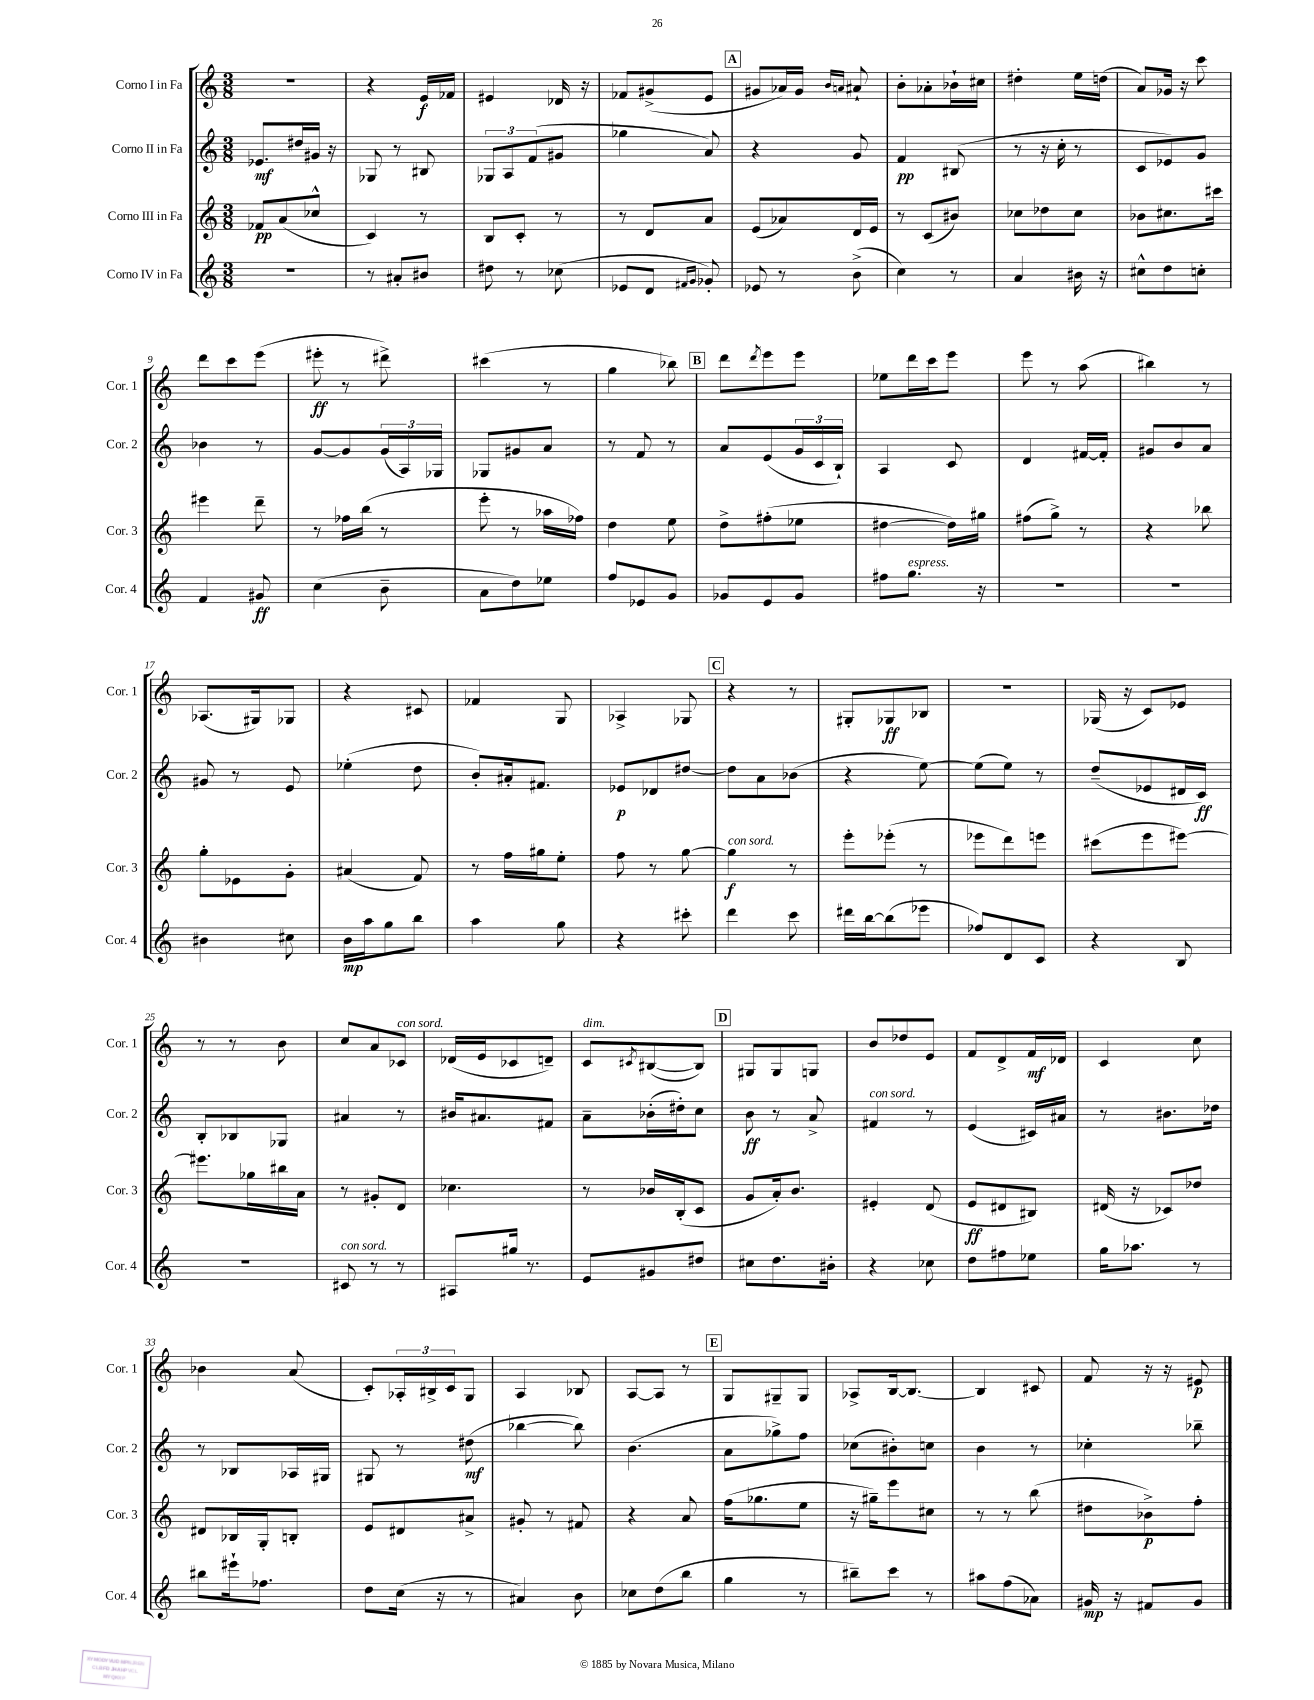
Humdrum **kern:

**kern	**dynam	**kern	**dynam	**kern	**dynam	**kern	**dynam
*part4	*part4	*part3	*part3	*part2	*part2	*part1	*part1
*staff4	*staff4	*staff3	*staff3	*staff2	*staff2	*staff1	*staff1
*I"Corno IV in Fa	*	*I"Corno III in Fa	*	*I"Corno II in Fa	*	*I"Corno I in Fa	*
*I'Cor. 4	*	*I'Cor. 3	*	*I'Cor. 2	*	*I'Cor. 1	*
*clefG2	*	*clefG2	*	*clefG2	*	*clefG2	*
*k[]	*	*k[]	*	*k[]	*	*k[]	*
*M3/8	*	*M3/8	*	*M3/8	*	*M3/8	*
=1	=1	=1	=1	=1	=1	=1	=1
4.r	.	8f-X/L	pp	8.e-X/L	mf	4.r	.
.	.	(8a/	.	.	.	.	.
.	.	.	.	16dd#X/L	.	.	.
.	.	8cc-X^^/J	.	16g#X/JJ	.	.	.
.	.	.	.	16r	.	.	.
=2	=2	=2	=2	=2	=2	=2	=2
8r	.	4c/)	.	8G-X/	.	4r	.
8a#X'/L	.	.	.	8r	.	.	.
8b#X/J	.	8r	.	8B#X/	.	16e/LL	f
.	.	.	.	.	.	16f-X/JJ	.
=3	=3	=3	=3	=3	=3	=3	=3
8dd#X\	.	8B/L	.	12G-X/L	.	4e#X/	.
.	.	.	.	12A/	.	.	.
8r	.	8c'/J	.	.	.	.	.
.	.	.	.	(12f/	.	.	.
(8cc-X\	.	8r	.	8g#X/J	.	16d-X/	.
.	.	.	.	.	.	16r	.
=4	=4	=4	=4	=4	=4	=4	=4
8e-X/L	.	8r	.	4gg-X\	.	8f-X/L	.
8d/J	.	8d/L	.	.	.	(8g#X^/	.
16qqf#X/LL	.	.	.	.	.	.	.
16qqg/JJ	.	.	.	.	.	.	.
8g-X'/)	.	8a/J	.	8a/)	.	8e/J	.
!!LO:REH:place=s1:t=A
=5	=5	=5	=5	=5	=5	=5	=5
8e-X/	.	(8e/L	.	4r	.	8g#X/L	.
8r	.	8a-X/)	.	.	.	16a-X/L)	.
.	.	.	.	.	.	16g#/JJ	.
.	.	.	.	.	.	16qqb/LL	.
.	.	.	.	.	.	16qqan/JJ	.
(8b^\	.	16d/L	.	8g/	.	8a#X`/	.
.	.	16e/JJ	.	.	.	.	.
=6	=6	=6	=6	=6	=6	=6	=6
4cc\)	.	8r	.	4f/	pp	8b'\L	.
.	.	(8c/L	.	.	.	8a-X'\	.
8r	.	8b#X/J)	.	(8B#X/	.	16b-X`\L	.
.	.	.	.	.	.	16cc#X\JJ	.
=7	=7	=7	=7	=7	=7	=7	=7
4a/	.	8cc-X\L	.	8r	.	4dd#X'\	.
.	.	8dd-X\	.	16r	.	.	.
.	.	.	.	16cc'\	.	.	.
16b#X\	.	8cc-\J	.	8r	.	16ee\LL	.
16r	.	.	.	.	.	(16ddn\JJ	.
=8	=8	=8	=8	=8	=8	=8	=8
8cc#X^^\L	.	8b-X\L	.	8c/L	.	8a/L)	.
8dd\	.	8.cc#X\	.	8e-X/)	.	16g-X/Jk	.
.	.	.	.	.	.	16r	.
8ccn'\J	.	.	.	8g/J	.	8ccc\	.
.	.	16ccc#X\Jk	.	.	.	.	.
!!LO:LB:g=z
=9	=9	=9	=9	=9	=9	=9	=9
4f/	.	4eee#X\	.	4b-X\	.	8ddd\L	.
.	.	.	.	.	.	8ccc\	.
8g#X/	ff	8ddd~\	.	8r	.	(8eee\J	.
=10	=10	=10	=10	=10	=10	=10	=10
(4cc\	.	8r	.	[8g/L	.	8eee#X'\	ff
.	.	16ff-X\LL	.	8g/]	.	8r	.
.	.	(16bb\JJ	.	.	.	.	.
8b~\	.	8r	.	(24g/L	.	8ddd#X^\)	.
.	.	.	.	24A/)	.	.	.
.	.	.	.	24G-X/JJ	.	.	.
=11	=11	=11	=11	=11	=11	=11	=11
8a\L	.	8eee'\	.	8G-X/L	.	(4ccc#X\	.
8dd\)	.	8r	.	8g#X/	.	.	.
8ee-X\J	.	16aa-X\LL	.	8a/J	.	8r	.
.	.	16ff-X\JJ)	.	.	.	.	.
=12	=12	=12	=12	=12	=12	=12	=12
8ff/L	.	4dd\	.	8r	.	4gg\	.
8e-X/	.	.	.	8f/	.	.	.
8g/J	.	8ee\	.	8r	.	8bb-X\)	.
!!LO:REH:place=s1:t=B
=13	=13	=13	=13	=13	=13	=13	=13
8g-X/L	.	8dd^\L	.	8a/L	.	8ddd\L	.
.	.	.	.	.	.	8qddd/	.
8e/	.	(8ff#X'\	.	(8e/	.	8eee\	.
8g-/J	.	8ee-X\J	.	24g/L	.	8eee\J	.
.	.	.	.	24c/	.	.	.
.	.	.	.	24B`/JJ)	.	.	.
=14	=14	=14	=14	=14	=14	=14	=14
8ff#X\L	.	[4dd#X\	.	4A/	.	8ee-X\L	.
!LO:TX:a:i:t=espress.	!	!	!	!	!	!	!
8.gg\J	.	.	.	.	.	16ddd\L	.
.	.	.	.	.	.	16ccc\J	.
.	.	16dd#\LL])	.	8c/	.	8eee\J	.
16r	.	16gg#X\JJ	.	.	.	.	.
=15	=15	=15	=15	=15	=15	=15	=15
4.r	.	(8ff#X\L	.	4d/	.	8eee\	.
.	.	8gg^\J)	.	.	.	8r	.
.	.	8r	.	[16f#X/LL	.	(8aa\	.
.	.	.	.	16f#'/JJ]	.	.	.
=16	=16	=16	=16	=16	=16	=16	=16
4.r	.	4r	.	8g#X/L	.	4bb#X\)	.
.	.	.	.	8b/	.	.	.
.	.	8bb-X\	.	8a/J	.	8r	.
!!LO:LB:g=z
=17	=17	=17	=17	=17	=17	=17	=17
4b#X\	.	8gg'\L	.	8g#X/	.	(8.A-X/L	.
.	.	8e-X\	.	8r	.	.	.
.	.	.	.	.	.	16G#X/k)	.
8cc#X\	.	8g'\J	.	8e/	.	8G-X/J	.
=18	=18	=18	=18	=18	=18	=18	=18
16b\LL	mp	(4a#X/	.	(4ee-X'\	.	4r	.
16aa\J	.	.	.	.	.	.	.
8gg\	.	.	.	.	.	.	.
8bb\J	.	8f/)	.	8dd\	.	8c#X/	.
=19	=19	=19	=19	=19	=19	=19	=19
4aa\	.	8r	.	8b'/L)	.	4f-X/	.
.	.	16ff\LL	.	16a#X'/k	.	.	.
.	.	16gg#X\J	.	8.f#X/J	.	.	.
8gg\	.	8ee'\J	.	.	.	8G/	.
=20	=20	=20	=20	=20	=20	=20	=20
4r	.	8ff\	.	8e-X/L	p	4A-X^/	.
.	.	8r	.	8d-X/	.	.	.
8ccc#X'\	.	[8gg\	.	[8dd#X/J	.	8G-X/	.
!!LO:REH:place=s1:t=C
=21	=21	=21	=21	=21	=21	=21	=21
!	!	!LO:TX:a:i:t=con sord.	!	!	!	!	!
4ddd\	.	4gg\]	f	8dd#\L]	.	4r	.
.	.	.	.	8a\	.	.	.
8ccc\	.	8r	.	(8b-X\J	.	8r	.
=22	=22	=22	=22	=22	=22	=22	=22
16ddd#X\LL	.	8eee'\L	.	4r	.	8G#X'/L	.
[16bb\J	.	.	.	.	.	.	.
(8bb\]	.	(8eee-X'\J	.	.	.	8G-X/	ff
8eee-X\J	.	8r	.	[8ee\)	.	8B-X/J	.
=23	=23	=23	=23	=23	=23	=23	=23
8ff-X/L)	.	8eee-X\L	.	(8ee\L]	.	4.r	.
8d/	.	8ddd\)	.	8ee\J)	.	.	.
8c/J	.	8eeen\J	.	8r	.	.	.
=24	=24	=24	=24	=24	=24	=24	=24
4r	.	(8ccc#X\L	.	(8dd~/L	.	(16G-X/	.
.	.	.	.	.	.	16r	.
.	.	8eee\	.	8e-X/	.	8c/L)	.
8B/	.	[8eee#X\J)	.	16d#X/L	.	8e-X/J	.
.	.	.	.	16c/JJ)	ff	.	.
!!LO:LB:g=z
=25	=25	=25	=25	=25	=25	=25	=25
4.r	.	8.eee#X\L]	.	8B'/L	.	8r	.
.	.	.	.	8B-X/	.	8r	.
.	.	16gg-X\L	.	.	.	.	.
.	.	16bb#X\	.	8G-X/J	.	8b\	.
.	.	16a\JJ	.	.	.	.	.
=26	=26	=26	=26	=26	=26	=26	=26
!LO:TX:a:i:t=con sord.	!	!	!	!	!	!	!
8c#X/	.	8r	.	4a#X/	.	8cc/L	.
8r	.	8g#X'/L	.	.	.	8a/	.
!	!	!	!	!	!	!LO:TX:a:i:t=con sord.	!
8r	.	8d/J	.	8r	.	8c-X/J	.
=27	=27	=27	=27	=27	=27	=27	=27
8A#X/L	.	4.cc-X\	.	16b#X/KL	.	(16d-X/LL	.
.	.	.	.	8.a#X/	.	16e/J	.
16gg#X/Jk	.	.	.	.	.	8c-X/	.
8.r	.	.	.	.	.	.	.
.	.	.	.	8f#X/J	.	8dn~/J)	.
=28	=28	=28	=28	=28	=28	=28	=28
!	!	!	!	!	!	!LO:TX:a:i:t=dim.	!
8e/L	.	8r	.	8a~\L	.	8c/L	.
.	.	.	.	.	.	8qc#X/	.
8g#X/	.	16b-X/LL	.	(16b-X'\L	.	([8B#X/	.
.	.	(16B'/J	.	16dd#X'\J)	.	.	.
8dd#X/J	.	8c/J	.	8cc\J	.	8B#/J])	.
!!LO:REH:place=s1:t=D
=29	=29	=29	=29	=29	=29	=29	=29
8cc#X\L	.	8g/L	.	8b\	ff	8G#X/L	.
8.dd\	.	16a'/k)	.	8r	.	8G#/	.
.	.	8.b/J	.	.	.	.	.
.	.	.	.	8a^/	.	8Gn/J	.
16b#X'\Jk	.	.	.	.	.	.	.
=30	=30	=30	=30	=30	=30	=30	=30
!	!	!	!	!LO:TX:a:i:t=con sord.	!	!	!
4r	.	4e#X'/	.	4f#X/	.	8b/L	.
.	.	.	.	.	.	8dd-X/	.
8cc-X\	.	(8d/	.	8r	.	8e/J	.
=31	=31	=31	=31	=31	=31	=31	=31
8dd\L	.	8e/L	ff	(4e/	.	8f/L	.
8ff#X\	.	8d#X/	.	.	.	8d^/	.
8ee-X\J	.	8B#X/J)	.	16c#X/LL)	.	16f/L	mf
.	.	.	.	16a#X/JJ	.	16d-X/JJ	.
=32	=32	=32	=32	=32	=32	=32	=32
16gg\KL	.	(16d#X/	.	8r	.	4c/	.
8.aa-X\J	.	16r	.	.	.	.	.
.	.	8c-X/L)	.	8.b#X\L	.	.	.
8r	.	8dd-X/J	.	.	.	8cc\	.
.	.	.	.	16dd-X\Jk	.	.	.
!!LO:LB:g=z
=33	=33	=33	=33	=33	=33	=33	=33
8bb#X\L	.	8d#X/L	.	8r	.	4b-X\	.
16eee#X`\k	.	16B-X/L	.	8B-X/L	.	.	.
8.ff-X\J	.	16G'/J	.	.	.	.	.
.	.	8Bn'/J	.	16A-X/L	.	(8a/	.
.	.	.	.	16G#X/JJ	.	.	.
=34	=34	=34	=34	=34	=34	=34	=34
8dd\L	.	8e/L	.	8G#X/	.	8c'/L)	.
(16cc\Jk	.	8d#X/	.	8r	.	24A-X'/L	.
.	.	.	.	.	.	24B#X^/	.
16r	.	.	.	.	.	.	.
.	.	.	.	.	.	24c/J	.
8r	.	8a#X^/J	.	(8dd#X\	mf	8G/J	.
=35	=35	=35	=35	=35	=35	=35	=35
4a#X/)	.	8g#X'/	.	[4bb-X\	.	4A/	.
.	.	8r	.	.	.	.	.
8b\	.	8f#X/	.	8bb-\])	.	8B-X/	.
=36	=36	=36	=36	=36	=36	=36	=36
8cc-X\L	.	4r	.	(4.b\	.	[8A/L	.
(8dd\	.	.	.	.	.	8A/J]	.
8bb\J	.	8a/	.	.	.	8r	.
!!LO:REH:place=s1:t=E
=37	=37	=37	=37	=37	=37	=37	=37
4gg\	.	(16ff\KL	.	8a\L	.	8G/L	.
.	.	8.gg-X\	.	.	.	.	.
.	.	.	.	8gg-X^\)	.	8G#X~/	.
8r	.	8ee\J	.	8ff\J	.	8G#/J	.
=38	=38	=38	=38	=38	=38	=38	=38
8bb#X~\L)	.	16r	.	(8cc-X\L	.	8A-X^/L	.
.	.	16gg#X~\KL)	.	.	.	.	.
8ccc\J	.	8eee\	.	8b#X'\)	.	[16B/k	.
.	.	.	.	.	.	8.B/J_	.
8r	.	8cc#X\J	.	8ccn\J	.	.	.
=39	=39	=39	=39	=39	=39	=39	=39
8aa#X\L	.	8r	.	4b\	.	4B/]	.
(8ff\	.	8r	.	.	.	.	.
8a-X\J)	.	(8bb\	.	8r	.	8c#X/	.
=40	=40	=40	=40	=40	=40	=40	=40
16g#X/	mp	8dd#X\L	.	4cc-X'\	.	8f/	.
16r	.	.	.	.	.	.	.
8f#X/L	.	8b-X^\)	p	.	.	16r	.
.	.	.	.	.	.	16r	.
8g#/J	.	8ff'\J	.	8bb-X~\	.	8e#X/	p
==	==	==	==	==	==	==	==
*-	*-	*-	*-	*-	*-	*-	*-
